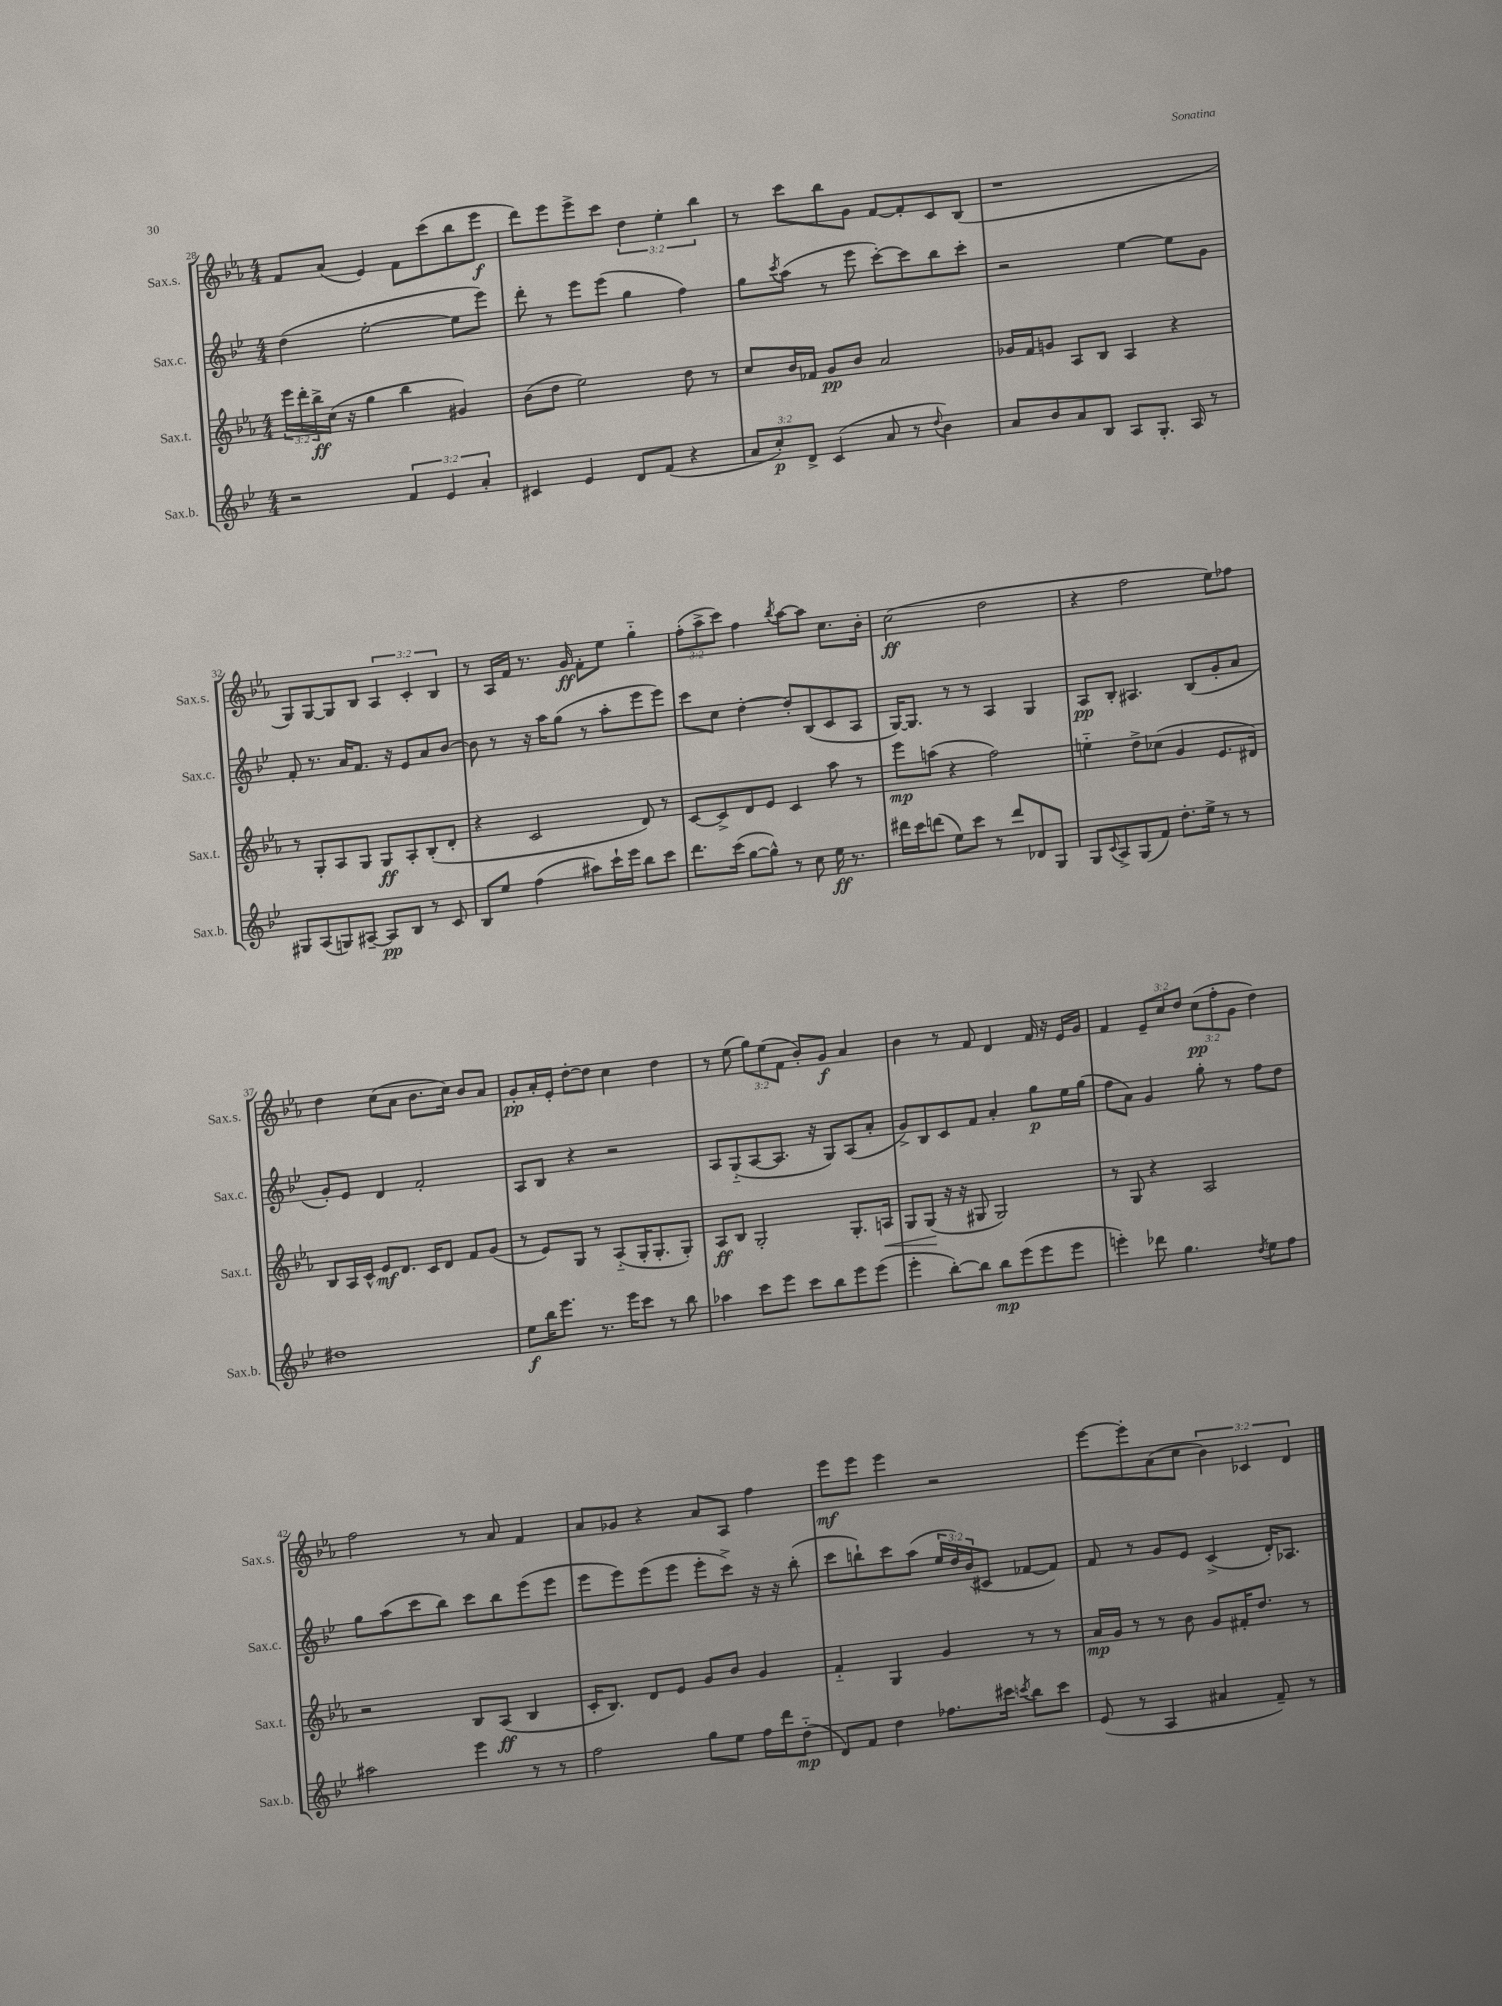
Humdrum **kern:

**kern	**kern	**kern	**kern
*staff4	*staff3	*staff2	*staff1
*clefG2	*clefG2	*clefG2	*clefG2
*k[b-e-]	*k[b-e-a-]	*k[b-e-]	*k[b-e-a-]
*M4/4	*M4/4	*M4/4	*M4/4
2r	24eee-	(4dd	8f
.	24ddd'	.	.
.	24bb-^	.	.
.	(16cc	.	(8a-
.	16r	.	.
.	4gg	[2ee-'	4e-)
6f	4bb-	.	8f
.	.	.	(8ccc
6e-	.	.	.
.	4g#)	8ee-]	8bb-
6a'	.	.	.
.	.	8eee-)	8eee-
=	=	=	=
4c#	(8b-	8ddd'	8ddd)
.	8dd	8r	8eee-
4e-	2ee-)	8eee-	8eee-^
.	.	(8eee-	8ccc
8d	.	4gg	6dd
(8f	.	.	.
.	.	.	6ee-'
4r	8dd	4ff)	.
.	.	.	6bb-
.	8r	.	.
=	=	=	=
12a	8cc	8gg	8r
12cc')	.	.	.
.	.	8qccc	.
.	16b-	(8aa	8ccc
12d^	.	.	.
.	16f-	.	.
(4c	8g	8r	8bb-
.	8b-	8eee-	8g
8a	2a-	[8ccc')	[8f
8r	.	8ccc]	8f']
8qqdd	.	.	.
4b-)	.	8bb-	8c
.	.	8ccc'	(8B-
=	=	=	=
8a	16g-	2r	1r
.	16f	.	.
8b-	8g	.	.
8a	8A-	.	.
8B-	8B-	.	.
8A	4A-	[4ee-	.
8.G'	.	.	.
.	4r	8ee-]	.
16A	.	.	.
8r	.	8g	.
=	=	=	=
8G#	8r	8f'	8G)
(8A	8G'	8.r	[8G
8G)	8A-	.	8G]
.	.	16a	.
[8A#~	8G	8.f	8B-
8A#]	8G	.	6A-
.	.	16r	.
8B-	8A-'	8e-	.
.	.	.	6c'
8r	(8B-'	8a	.
.	.	.	6B-
8c	8d'	[8b-	.
=	=	=	=
8B-	4r	8b-]	8r
8ee-	.	8r	16A-
.	.	.	16f
(4ff	2c	16r	8.r
.	.	16aa	.
.	.	(8gg	.
.	.	.	16g
8aa#)	.	8r	8f'
16ccc`	.	8aa'	8ee-
16eee-	.	.	.
8bb-	8d)	8eee-	4gg'~
8ccc	8r	8eee-)	.
=	=	=	=
8.ddd	[8c	8ccc	(12ff'
.	.	.	12aa-^
.	8c^]	8cc	.
.	.	.	12ccc)
(16ccc	.	.	.
[8gg	8d	[4dd'	4ff
8gg^^])	8e-	.	.
.	.	.	8qbb-
8r	4c	8dd']	[8aa-
8cc	.	(8B-	8aa-]
16ee-	8aa-	8c	8.cc
8.r	.	.	.
.	8r	8A	.
.	.	.	16b-'
=	=	=	=
16ddd#	8eee-	[16G)	(2cc
16ccc	.	8.G]	.
(8ddd	(8aa	.	.
8ee-)	4r	8r	.
8ccc	.	8r	.
8r	2ff)	4A	2dd
8ddd	.	.	.
8d-	.	4G	.
8G	.	.	.
=	=	=	=
8G	4ee'~	8A	4r
8qqc	.	.	.
8A^	.	8B-'	.
(8G	8dd^	4.A#	2ff
8f)	(8cc-	.	.
8.dd'	4g	.	.
.	.	(8B-	.
16ee-^	.	.	.
8r	8.e-	8g'	8ee-)
8r	.	8a	8ff-
.	16d#)	.	.
=	=	=	=
1dd#	8B-	8g')	4dd
.	16A-	8e-	.
.	16c^^	.	.
.	8e-	4d	(8cc
.	8.d	.	8a-
.	.	2f'	8.b-
.	16c	.	.
.	8d	.	.
.	.	.	16cc)
.	8f	.	8b-
.	(8g	.	8a-
=	=	=	=
8ee-	8r	8A	8g'
16bb-	8e-)	8B-	16a-'
8.eee-	.	.	16e-'
.	8G	4r	[8dd'
8.r	8r	.	8dd]
.	(8A-'~	2r	4cc
16eee-	.	.	.
8ccc	16G'	.	.
.	8.G'	.	.
8r	.	.	4dd
8bb-	8G')	.	.
=	=	=	=
4aa-	8A-	8A	8r
.	8B-	(8G'~	(8ee-
8ccc	2G'	[8A	12gg)
.	.	.	(12ee-
8eee-	.	8.A]	.
.	.	.	12f
8ccc	.	.	8b-')
.	.	16r	.
8bb-	.	8G)	8g
8eee-	8.G'	(8A	4a-
(8eee-	.	8a'	.
.	16A	.	.
=	=	=	=
4eee-'	8G	8g^)	4b-
.	(8G	8B-	.
[8bb-')	16r	8c	8r
.	16r	.	.
8bb-]	8G#	8f	8f
8bb-	2G#)	4a'	4d
(8eee-	.	.	.
8eee-	.	8gg	16f
.	.	.	16r
8eee-	.	16ee-	16e-
.	.	(16gg	16g
=	=	=	=
4eee')	8r	8ff	4f
.	8G	8a)	.
8ddd-	4r	4g	12e-~
.	.	.	12cc
4.gg	.	.	.
.	.	.	12dd
.	2A-	8gg'	(12cc
.	.	.	12ff'
.	.	8r	.
.	.	.	12g
8qdd	.	.	.
8ee-	.	8ff	4dd)
8ff	.	8dd	.
=	=	=	=
2aa#	2r	8gg	2ff
.	.	(8aa	.
.	.	8ccc	.
.	.	8bb-)	.
4eee-	8B-	8ccc	8r
.	(8A-	8bb-	8a-
8r	4B-	(8eee-	4f
8r	.	8eee-	.
=	=	=	=
2ff	16c'	8eee-	8a-
.	8.B-)	.	.
.	.	8eee-)	8g-
.	8d	(8eee-	4r
.	8e-	8eee-	.
8gg	8g	8eee-'	8a-
8ee-	8b-	8ccc^)	8A-
16ff	4g	16r	4ff
16ddd	.	16r	.
(8dd'~	.	(8bb-'	.
=	=	=	=
8d)	4f'~	8ccc	8eee-
8f	.	8bb`)	8eee-
4dd	4G	8ccc	4eee-
.	.	(8aa	.
8.ff-	4g	24ee-	2r
.	.	24dd)	.
.	.	(24b-	.
.	.	8c#	.
16ccc#	.	.	.
8qccc	.	.	.
8bb-	8r	[8f-	.
8ccc	8r	8f-])	.
=	=	=	=
(8e-	16a-	8f	[8eee-
.	16g	.	.
8r	8r	8r	8eee-']
4A	8r	8g	(8a-
.	8b-	8e-	8cc
4a#	8g	(4c^	6b-)
.	16f#'	.	.
.	.	.	6c-
.	8.dd	.	.
8f~)	.	16d')	.
.	.	8.A-	.
.	.	.	6d
8r	8r	.	.
==	==	==	==
*-	*-	*-	*-
